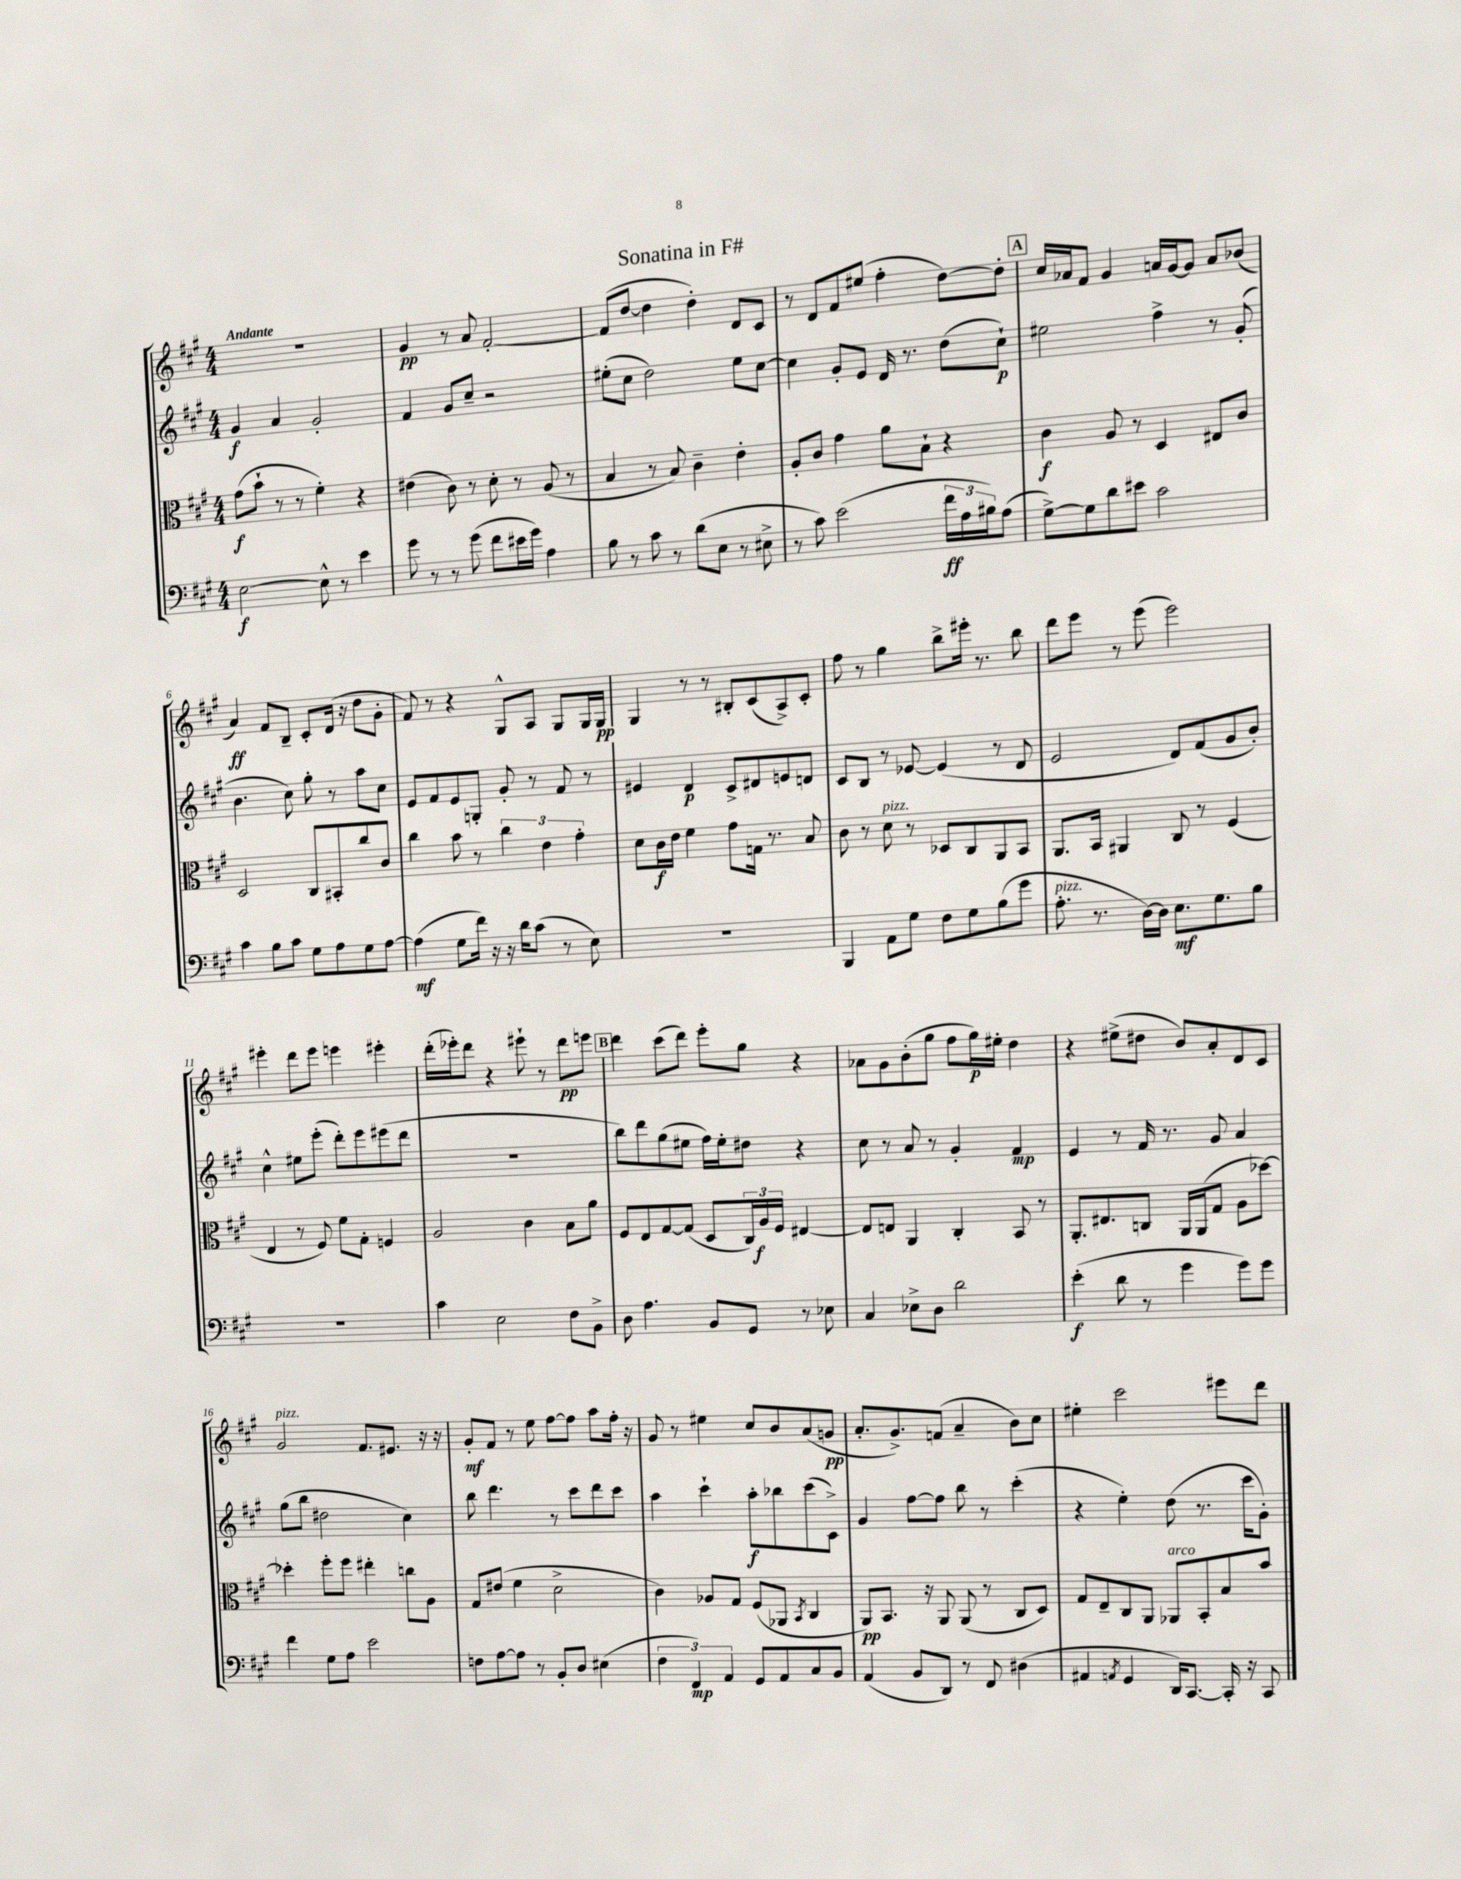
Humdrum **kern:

**kern	**kern	**kern	**kern
*staff4	*staff3	*staff2	*staff1
*clefF4	*clefC3	*clefG2	*clefG2
*k[f#c#g#]	*k[f#c#g#]	*k[f#c#g#]	*k[f#c#g#]
*M4/4	*M4/4	*M4/4	*M4/4
[2E\	(8g#\L	4g#/	1r
.	8b`\J	.	.
.	8r	4a/	.
.	8r	.	.
8E^^\]	4f#'\)	2g#'/	.
8r	.	.	.
4e\	4r	.	.
=	=	=	=
8g#\	(4e#\	4f#/	4g#/
8r	.	.	.
8r	8c#\)	8g#/L	8r
(8g#\	8r	8cc#~/J	8a/
8f#\L	8d'\	2r	[2f#'/
16e#\L	8r	.	.
16g#\JJ)	.	.	.
4A\	(8A/	.	.
.	8r	.	.
=	=	=	=
8B\	4B/	(8ee#'\L	(8f#/]L
8r	.	8cc#\J	[8dd/J
8c#\	8r	2dd\)	4dd\]
8r	8B/)	.	.
(8d\L	4c#~\	.	4dd'\)
8E\J	.	.	.
8r	4e'\	8ee#\L	8d/L
8E#^\	.	[8cc#\J	8c#/J
=	=	=	=
8r	8A'/L	4cc#\]	8r
8c#\)	8c#/J	.	8d/L
(2e\	4g#\	8g#'/L	8f#/
.	.	8e/J	(8ee#/J
.	8a\L	16d/	4ff#'\
.	.	8.r	.
.	8B`\J	.	.
24f#\LL	4r	(8dd\L	[8dd\L)
24A\	.	.	.
24B#\J)	.	.	.
(8A\J	.	8cc#`\J)	8dd'\]J
=	=	=	=
[8G#^\L)	4c#\	2ee#\	16cc#/LL
.	.	.	16a-/J
8G#\]	.	.	8f#/J
8d\	8A/	.	4g#/
8e#\J	8r	.	.
2c#\	4D/	4ff#^\	16a/LL
.	.	.	[16g#/J
.	.	.	8g#/]J
.	8E#/L	8r	8a/L
.	8c#/J	(8g#'/	(8b-/J
=	=	=	=
4c#\	2D/	4.b\	4a/)
8B\L	.	.	8f#/L
8c#\J	.	8cc#\)	8B~/J
8G#\L	8C#/L	8gg#'\	8c#'/L
8A\	8BB#'/	8r	(16d/Jk
.	.	.	16r
8G#\	8cc#/	8aa\L	8dd\L
[8A\J	8c#/J	8cc#\J	8g#'\J
=	=	=	=
(4A\]	4cc#\	8e/L	8f#/)
.	.	8f#/	8r
8G#\L	8b\	8e/	4r
16f#\Jk)	8r	8G'/J	.
16r	.	.	.
16r	6cc#\	8g#'/	8G#^^/L
16d\LK	.	.	.
(8c#\J	.	8r	8A/J
.	6e\	.	.
8r	.	8f#/	8G#/L
.	6g#'\	.	.
8E\)	.	8r	16G#/L
.	.	.	16G#/JJ
=	=	=	=
1r	8d\L	4e#/	4G#/
.	16c#\L	.	.
.	16e\JJ	.	.
.	4f#\	4d/	8r
.	.	.	8r
.	8g#\L	8c#^/L	8B#'/L
.	16G\Jk	8d#/	(8c#/
.	8.r	.	.
.	.	8e/	8A^/)
.	8B/	8d/J	8c#'/J
=	=	=	=
4BBB/	8c#\	8c#/L	8ff#\
.	8r	8B/J	8r
8AA\L	8d\	8r	4gg#\
8G#\J	8r	[8e-/	.
8F#\L	8D-/L	(4e-/]	8bb^\L
8G#\	8C#/	.	16eee#'\Jk
.	.	.	8.r
(8B\	8AA/	8r	.
8g#\J	8BB/J	8d/	8bb\
=	=	=	=
8.A'\	8.AA/L	2e/	8ddd\L
.	.	.	8eee\J
8.r	16BB/Jk	.	.
.	4AA#/	.	8r
[16D\LL)	.	.	(8eee\
16D\]JJ	.	.	.
8.E\L	8C#/	8d/L)	2eee\)
.	8r	(8f#/	.
8.G#\	.	.	.
.	(4F#/	8g#/	.
8B\J	.	8b'/J)	.
=	=	=	=
1r	4E/	4cc#^^\	4eee#'\
.	8r	8ee#\L	8ddd\L
.	8F#/)	(8eee'\J	8eee#\J
.	8f#\L	8ddd'\L)	4eee\
.	8G#'\J	8eee\	.
.	4F/	(8eee#\	4eee#'\
.	.	8ddd\J	.
=	=	=	=
4c#\	2A/	1r	(16ddd'\LL
.	.	.	16eee-'\J)
.	.	.	8ddd\J
2E\	.	.	4r
.	4c#\	.	8eee#`\
.	.	.	8r
8F#\L	8B\L	.	8ddd\L
8BB^\J	8a\J	.	8eee\J
=	=	=	=
8D\	8F#/L	8bb\L)	4ddd\
4.A\	8E/	8ddd\	.
.	[8G#/	(8gg#\	(8ccc#\L
.	(8G#/]J	8ee#\J	8ddd\J)
8BB/L	8D/L	16ff#\LL)	8eee'\L
.	.	16ee#'\J	.
8GG#/J	24C#/L)	8dd#\J	8gg#\J
.	24A/	.	.
.	24F#/JJ	.	.
8r	[4E#/	4r	4r
8E-\	.	.	.
=	=	=	=
4C#/	8E#/]L	8cc#\	8a-\L
.	8E/J	8r	8g#\
8E-^\L	4AA/	8a/	(8b'\
8D\J	.	8r	8gg#\J
2d\	4C#'/	4g#'/	8ff#\L
.	.	.	16gg#\L)
.	.	.	16ee#'\JJ
.	8BB/	4f#/	4dd\
.	8r	.	.
=	=	=	=
(4e'\	8.AA'/L	4e/	4r
.	8.E#/	.	.
8d\	.	8r	(8ee#^\L
8r	8C/J	16f#/	8dd#\J
.	.	8.r	.
4g#\	16AA/LL	.	8b/L)
.	(16AA/J	.	.
.	8G#/J	8g#/	8a'/
8g#\L)	8A\L	4a/	8d/
8g#\J	[8dd-\J)	.	8c#/J
=	=	=	=
4f#\	4dd-'\]	(8gg#\L	2g#/
.	.	8bb\J	.
8G#\L	8ff#'\L	2dd#\	.
8A\J	8ff#\J	.	.
2e\	4ee#'\	.	8.f#/L
.	.	.	8.e#/J
.	8cc\L	4cc#\)	.
.	8A\J	.	16r
.	.	.	16r
=	=	=	=
8F\L	8G#/L	8bb\	8g#'/L
[8A\	(8e#/J	4.ddd\	8f#/J
8A\]J	4f#\	.	8r
8r	.	.	8ee\
8BB'/L	2d^\	8r	[8ff#\L
8D/J	.	8ccc#\L	8ff#\]J
(4E#\	.	8ddd\	8aa\L
.	.	8ccc#\J	16ff#'\Jk
.	.	.	16r
=	=	=	=
6F#\	4c#\)	4aa\	8g#/
.	.	.	8r
6FF#/)	.	.	.
.	8A-/L	4ccc#`\	4ee#\
6AA/	.	.	.
.	8G#/J	.	.
8GG#/L	(8F#/L	8aa'\L	8cc#/L
8AA/	8AA-/J	8bb-\	8b/
.	8qBB/	.	.
8C#/	4C#/	(8ccc#\	(8a/
8BB/J	.	8c#^\J)	8g/J
=	=	=	=
(4AA/	8AA/L)	4g#/	8.a'/L
.	8.BB/J	.	.
.	.	.	8.g#^/)
8BB/L	.	[8ff#\L	.
.	16r	.	.
8DD/J)	8AA/	8ff#\]J	(8f/J
8r	(8AA/	8bb\	4a~/
8FF#/	8r	8r	.
(4D#\	8C#/L	(4ccc#'\	8b\L)
.	8D/J)	.	8cc#\J
=	=	=	=
4AA#/	8G#/L	4r	4ee#'\
.	8E~/	.	.
8qAA/	.	.	.
4GG#/	8C#/	4ee'\)	2ccc#\
.	8AA/J	.	.
16DD/LK)	8AA-/L	(8dd\	.
[8.CC#/J	.	.	.
.	8BB'/	8.r	.
16CC#'/]	8B/	.	8eee#\L
16r	.	16ccc#\LK	.
8CC#/	8b/J	8g#'\J)	8ddd\J
==	==	==	==
*-	*-	*-	*-
